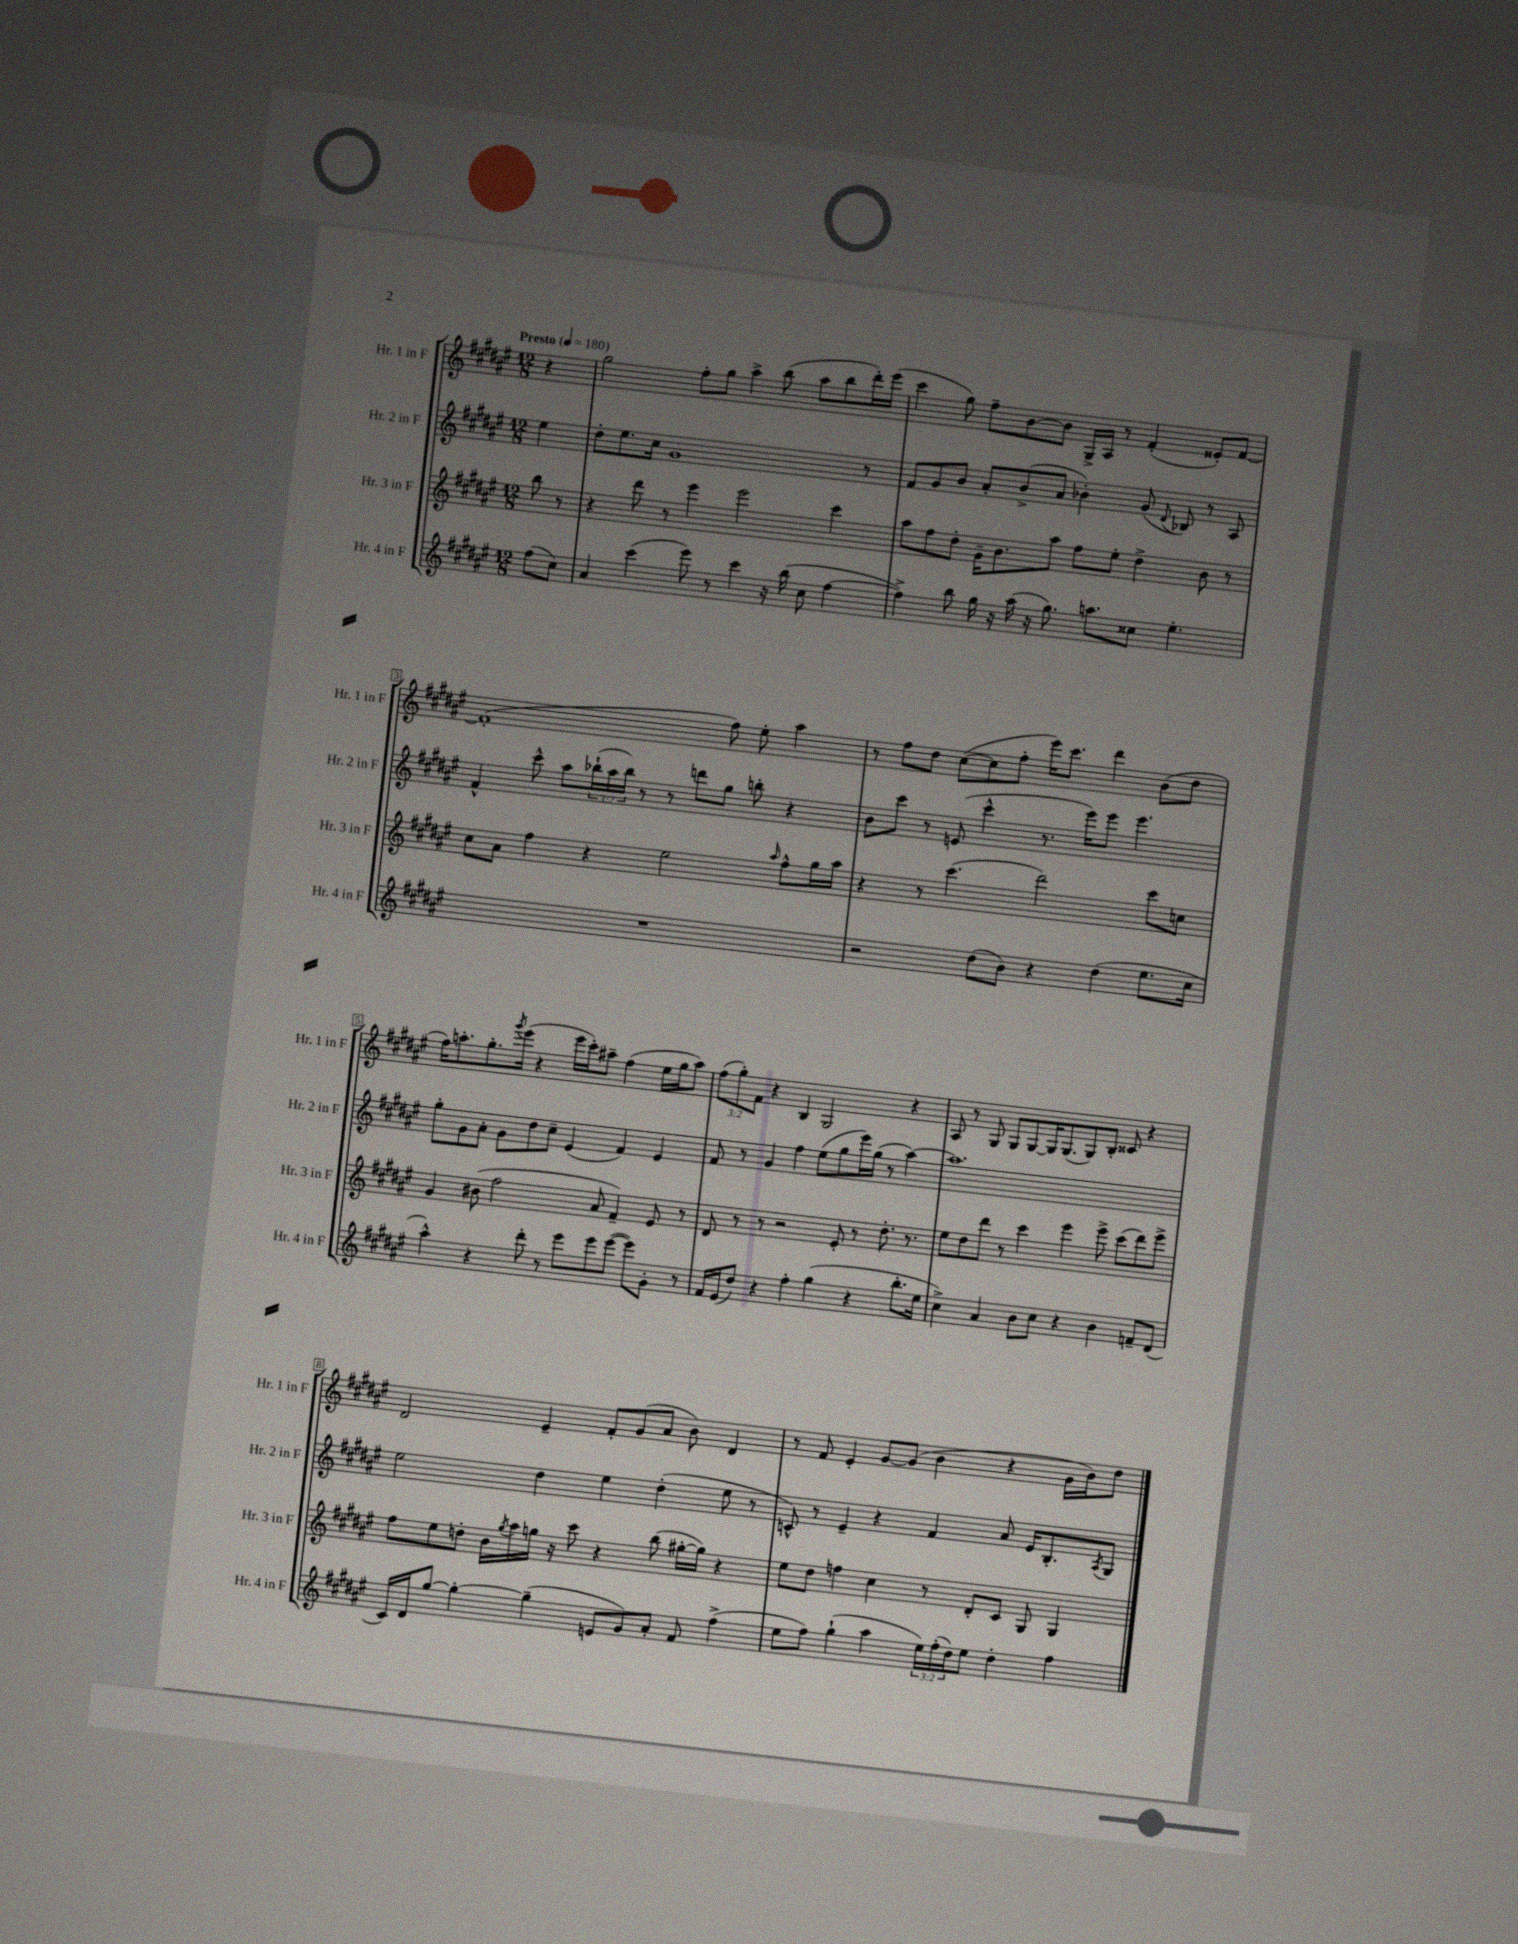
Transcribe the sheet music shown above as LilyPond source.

<<
\new StaffGroup <<
\new Staff = "s0" \with { instrumentName = "Hr. 1 in F" shortInstrumentName = "Hr. 1 in F" } {
    \clef treble \key fis \major \numericTimeSignature \time 12/8 \override Staff.TupletNumber.text = #tuplet-number::calc-fraction-text \partial 4 \tempo "Presto" 4 = 180
    r4 |
    gis''2 fis''8-. gis''8 ais''4-> b''8( ais''8 b''8 dis'''16-.) eis'''16( |
    cis'''4 gis''8) fis''8-- b'8~ b'8 gis16-> ais16 r8 fis'4-.( eisis'8-.) fis'8~ |
    fis'1-.( fis''8) eis''8-. ais''4 |
    r8 fis''8 dis''8 cis''8~( cis''8 fis''8-. eis'''16) cis'''8. dis'''4 b'8( dis''8 |
    fis''16) a''8.-. gis''8.-. \acciaccatura { gis'''8 } eis'''16( r4 eis'''16 cis'''16-.) ais''8-- fis''4( eis''16 gis''16 ais''8) |
    \tuplet 3/2 { fis''8( gis''8-.) fis'8 } r4 b4 gis2 r4 |
    ais8 r8 gis8 gis8 gis8~ gis16 gis8.( gis8) b8-. cisis'8 r4 |
    dis'2 eis'4-- fis'8-. gis'8( ais'8 b'8) dis'4 |
    r8 fis'8 eis'4-. gis'8~ gis'8( b'4 r4 gis'16 b'16) dis''8 \bar "|." |
}
\new Staff = "s1" \with { instrumentName = "Hr. 2 in F" shortInstrumentName = "Hr. 2 in F" } {
    \clef treble \key fis \major \numericTimeSignature \time 12/8 \override Staff.TupletNumber.text = #tuplet-number::calc-fraction-text \partial 4
    eis''4 |
    dis''8-. eis''8. cis''16 gis'1 r8 |
    fis'8 gis'8 b'8 ais'8-. b'8->( ais'8 bes'4-.) gis'8( \appoggiatura { dis'8 } bes8) r8 ais8 |
    fis'4-^ cis'''8-^ ais''8 \tuplet 3/2 { bes''16-!( ais''16 bes''16) } r8 r8 d'''8 gis''8 b''8-. r4 |
    b'8 cis'''8 r8 e'8( cis'''4-^ r8. eis'''16) eis'''8 eis'''4. |
    gis''8-. gis'8 ais'8-. gis'8 dis''8 cis''8-- eis'4( fis'4) eis'4 |
    fis'8 r8 gis'4 fis''4 eis''8( gis''8 eis'''16) gis''16( r8 ais''4~) |
    ais''1. |
    eis''2 dis''4 eis''4 dis''4-.( eis''8 r8 |
    c'8-^) r8 eis'4-- r4 fis'4 ais'8 eis'16 b8.-. \acciaccatura { ais8 } gis8 \bar "|." |
}
\new Staff = "s2" \with { instrumentName = "Hr. 3 in F" shortInstrumentName = "Hr. 3 in F" } {
    \clef treble \key fis \major \numericTimeSignature \time 12/8 \partial 4
    b''8 r8 |
    r4 dis'''8 r8 eis'''4 eis'''2 cis'''4 |
    ais''8 fis''8 dis''8-. gis'16-- b'8. ais''8 fis''8 eis''8-. dis''4-> b'8 r8 |
    cis''8 ais'8 fis''4 r4 eis''2 \grace { ais''16 } fis''8-^ gis''16 ais''16 |
    r4 r8 cis'''4.( dis'''2) cis'''8 c''8 |
    gis'4 bis'8( fis''2 ais'8 fis'4--) eis'8 r8 |
    dis'8 r8 r8 r2 eis'8-. r8 dis''8.-. r8. |
    eis''8 dis''8 dis'''8 r8 cis'''4 eis'''4 eis'''8-> cis'''8( dis'''8) eis'''8-> |
    fis''8 eis''8 d''8-. b'16 \acciaccatura { gis''8 } ais''16 g''16 r16 cis'''8 r4 b''8( gis''16~-. gis''16) r4 |
    eis''8 dis''8 f''4 cis''4 r8 dis'8-. cis'8 gis8 gis4 \bar "|." |
}
\new Staff = "s3" \with { instrumentName = "Hr. 4 in F" shortInstrumentName = "Hr. 4 in F" } {
    \clef treble \key fis \major \numericTimeSignature \time 12/8 \override Staff.TupletNumber.text = #tuplet-number::calc-fraction-text \partial 4
    fis''8( cis''8) |
    ais'4 cis'''4( eis'''8) r8 cis'''4 r16 b''16( cis''8 fis''4~ |
    fis''4->) b''8 gis''16 r16 ais''16( r16 gis''8.) a''8. cisis''8 eis''4.-. |
    R1. |
    r2 dis''8( b'8) r4 dis''4( eis''8. cis''16 |
    ais''4-^) r4 dis'''8-. r8 eis'''8 eis'''8 eis'''8~( eis'''8) gis'8-. r8 |
    fis'16 eis'16( dis''8) r4 fis''4-. gis''4( r4 b''8.-. eis''16 |
    cis''4->) ais'4 b'8 cis''8 r4 b'4 f'8-- dis'8( |
    cis'16) dis'16 gis''8~ gis''4~-. gis''4--( e'8 gis'8) ais'8-. fis'8 fis''4->( |
    eis''8 fis''8) gis''4-!( ais''4 \tuplet 3/2 { eis''16) fis''16-.( dis''16) } eis''8 dis''4-. fis''4 \bar "|." |
}
>>
>>
\layout { \context { \Score \override BarNumber.stencil = #(make-stencil-boxer 0.1 0.3 ly:text-interface::print) } }
